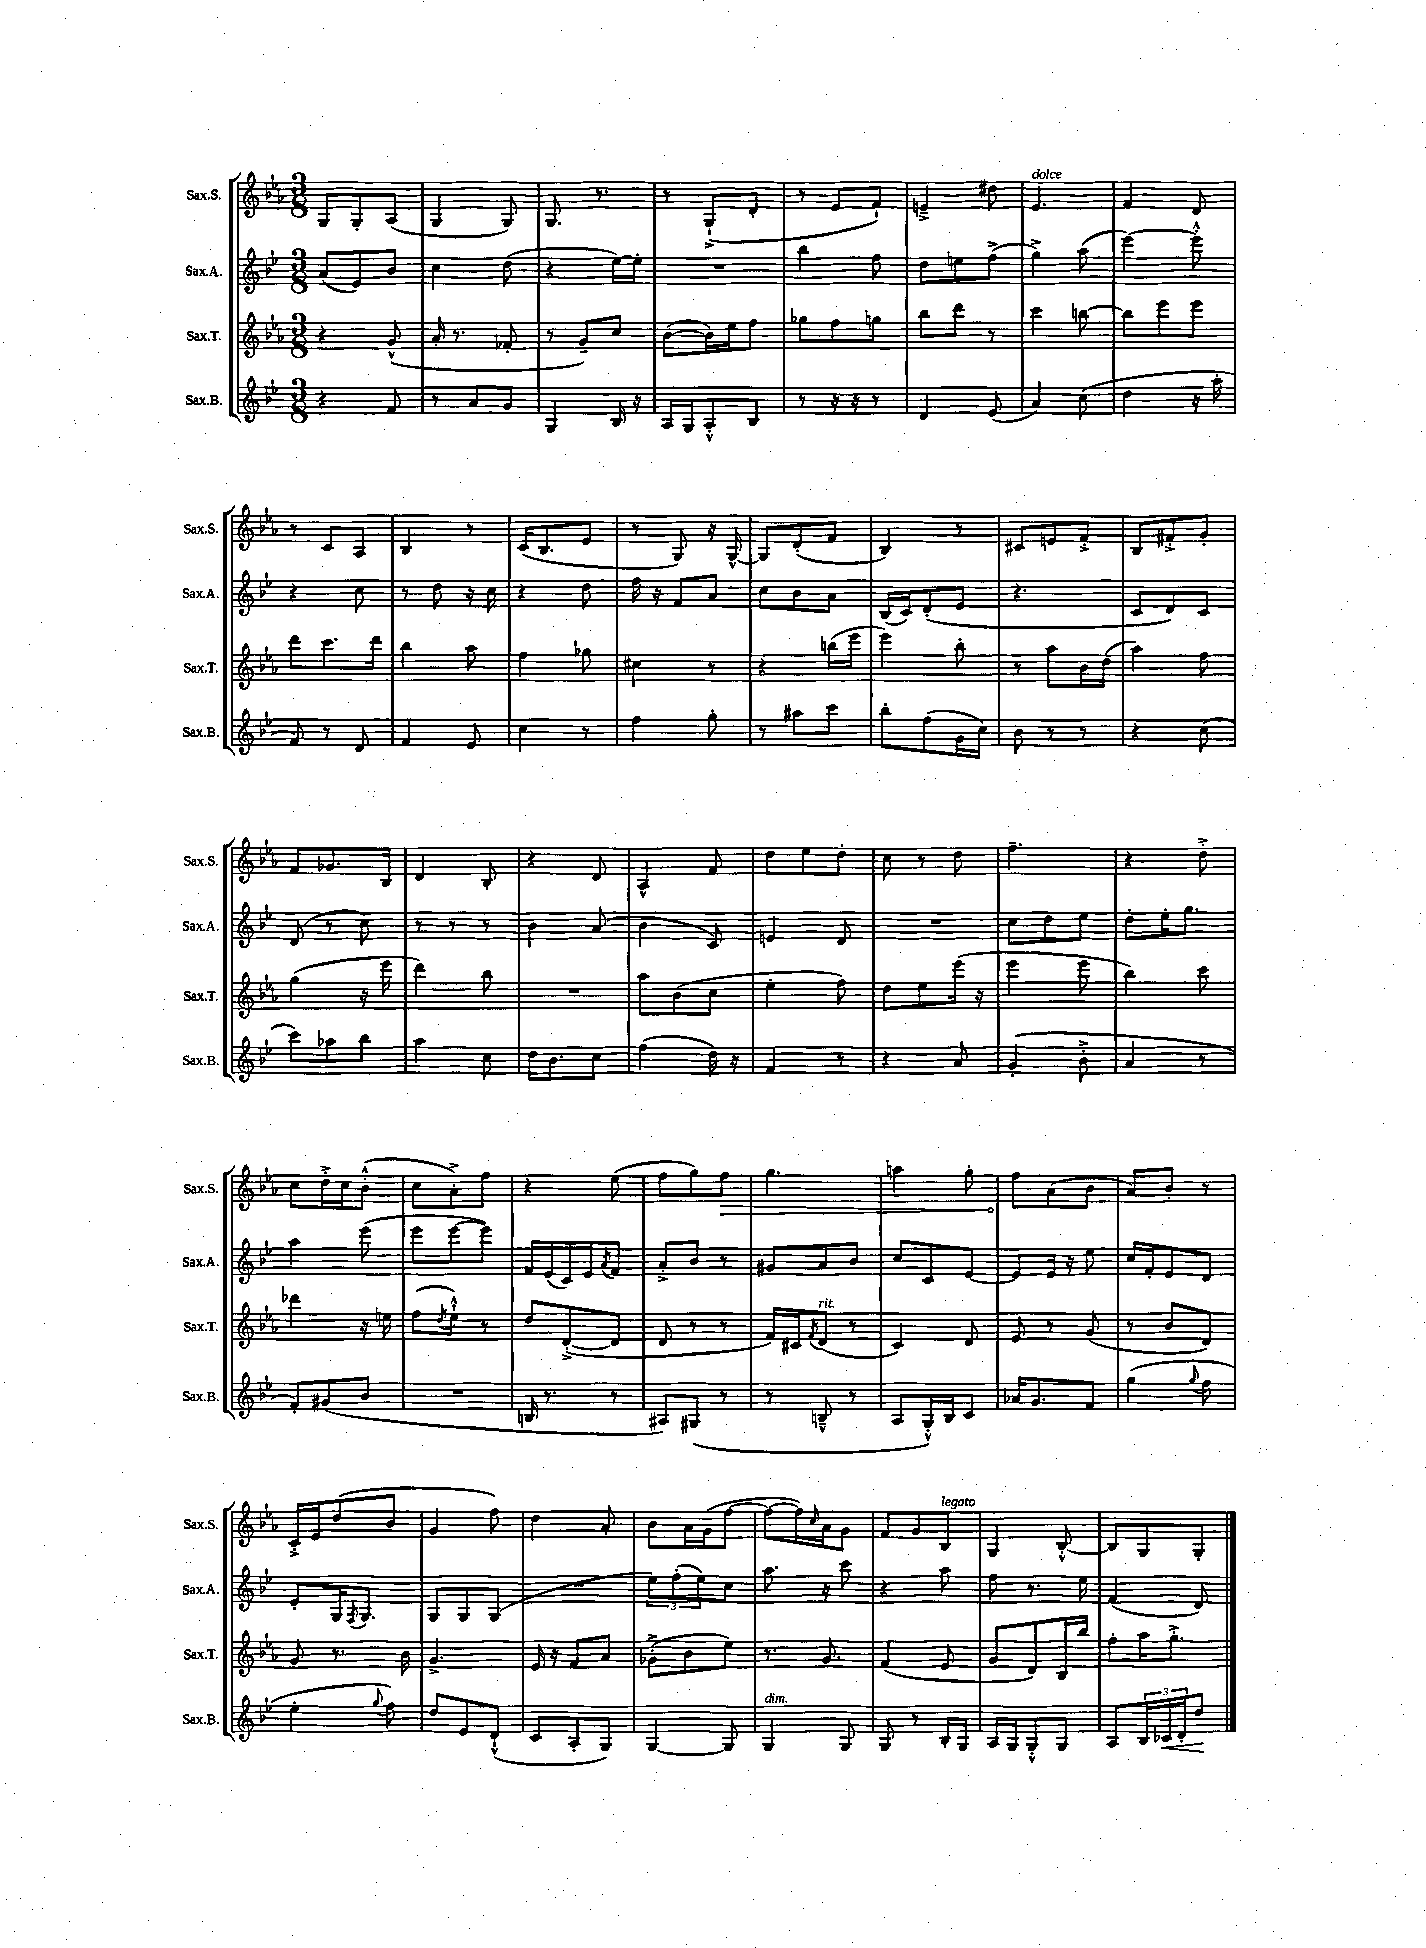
<<
\new StaffGroup <<
\new Staff = "s0" \with { instrumentName = "Sax.S." shortInstrumentName = "Sax.S." } {
    \clef treble \key ees \major \numericTimeSignature \time 3/8
    g8 g8-. aes8( |
    g4 g8) |
    g8. r8. |
    r8 g8-!->( d'8-. |
    r8 ees'8 f'8-!) |
    e'4---> dis''8 |
    ees'4.^\markup { \italic "dolce" } |
    f'4 d'8 |
    r8 c'8 aes8 |
    bes4 r8 |
    c'16( bes8. ees'8 |
    r8 g8) r16 g16~-^ |
    g8 d'8-.( f'8 |
    bes4) r8 |
    cis'8 e'8 f'8-.-> |
    bes8 fis'8-.-> g'8-. |
    f'8 ges'8. bes16 |
    d'4 bes8-. |
    r4 d'8 |
    aes4-^ f'8 |
    d''8 ees''8 d''8-. |
    c''8 r8 d''8 |
    f''4.-- |
    r4 d''8-.-> |
    c''8 d''16-.-> c''16 bes'8-.-^( |
    c''8 aes'8-.->) f''8 |
    r4 ees''8( |
    f''8 g''8) \once \override Hairpin.circled-tip = ##t f''8\> |
    g''4. |
    a''4 g''8-. |
    f''8\! aes'8( bes'8 |
    aes'8) bes'8-. r8 |
    c'16-.-> ees'16 d''8( bes'8 |
    g'4 f''8) |
    d''4 aes'8-. |
    bes'8 aes'16 g'16( f''8~ |
    f''8~ f''16) \grace { c''16 } aes'16 g'8 |
    f'8 g'8 bes8^\markup { \italic "legato" } |
    g4 bes8~-.-^ |
    bes8 g8 g8-. \bar "|." |
}
\new Staff = "s1" \with { instrumentName = "Sax.A." shortInstrumentName = "Sax.A." } {
    \clef treble \key bes \major \numericTimeSignature \time 3/8
    a'8( ees'8) bes'8 |
    c''4 d''8( |
    r4 ees''16~) ees''16-. |
    R4. |
    bes''4 f''8 |
    d''8 e''8 f''8->( |
    g''4->) a''8( |
    ees'''4~) ees'''8-.-^ |
    r4 c''8 |
    r8 d''8 r16 c''16 |
    r4 d''8 |
    f''16 r16 f'8 a'8 |
    c''8 bes'8 a'8 |
    bes16( c'16) d'8-.( ees'8 |
    r4. |
    c'8 d'8) c'8 |
    d'8( r8 c''8) |
    r8 r8 r8 |
    bes'4 a'8( |
    bes'4 c'8) |
    e'4 d'8 |
    R4. |
    c''8 d''8 ees''8 |
    d''8-. ees''16-. g''8. |
    a''4 ees'''8( |
    ees'''8 ees'''8~ ees'''8) |
    f'16 ees'16( c'16) ees'16 \acciaccatura { a'8 } f'8 |
    a'8-.-> bes'8 r8 |
    gis'8 a'8 bes'8 |
    c''8 c'8 ees'8~ |
    ees'8 ees'16 r16 ees''8 |
    c''16 f'16-. ees'8 d'8 |
    ees'8-. g16 \acciaccatura { f8 } g8. |
    g8 g8 g8( |
    R4. |
    \tuplet 3/2 { ees''8) f''8-.( ees''8) } c''8 |
    a''8. r16 c'''8 |
    r4 a''8 |
    f''8 r8. ees''16 |
    f'4( d'8) \bar "|." |
}
\new Staff = "s2" \with { instrumentName = "Sax.T." shortInstrumentName = "Sax.T." } {
    \clef treble \key ees \major \numericTimeSignature \time 3/8
    r4 g'8-^( |
    aes'16-. r8. fes'8-. |
    r8 g'8--) c''8 |
    bes'8~( bes'16) ees''16 f''8 |
    ges''8 f''8 g''8 |
    bes''8 d'''8 r8 |
    c'''4 b''8~ |
    b''8 ees'''8 ees'''8 |
    d'''8 c'''8. d'''16 |
    bes''4 aes''8 |
    f''4 ges''8 |
    cis''4 r8 |
    r4 b''16( ees'''16 |
    ees'''4) bes''8-. |
    r8 aes''8 bes'16 d''16( |
    aes''4) f''8 |
    g''4( r16 ees'''16 |
    d'''4) bes''8 |
    R4. |
    aes''8 bes'8( c''8 |
    ees''4-. f''8) |
    d''8 ees''8 ees'''16( r16 |
    ees'''4 ees'''8 |
    bes''4) c'''8 |
    des'''4 r16 e''16 |
    f''8( \acciaccatura { d''8 } ees''8-!-^) r8 |
    d''8 d'8~-.->( d'8 |
    d'8 r8 r8 |
    f'16) cis'16 \acciaccatura { f'8 } d'8^\markup { \italic "rit." }( r8 |
    c'4) d'8 |
    ees'8 r8 g'8( |
    r8 bes'8 d'8) |
    g'8 r8. bes'16 |
    g'4.-> |
    ees'16 r16 f'8 aes'8 |
    ges'8-.->( bes'8 ees''8) |
    r8. g'8. |
    f'4( ees'8 |
    g'8 d'8) bes16 bes''16 |
    f''8-. aes''16 g''8.-.-> \bar "|." |
}
\new Staff = "s3" \with { instrumentName = "Sax.B." shortInstrumentName = "Sax.B." } {
    \clef treble \key bes \major \numericTimeSignature \time 3/8
    r4 f'8 |
    r8 a'8 g'8 |
    g4 bes16 r16 |
    a16 g16 a8-.-^ bes8 |
    r8 r16 r16 r8 |
    d'4 ees'8( |
    a'4) c''8( |
    d''4 r16 a''16-. |
    f'8) r8 d'8 |
    f'4 ees'8 |
    c''4 r8 |
    f''4 g''8-. |
    r8 ais''8 c'''8 |
    bes''8-. f''8( g'16 c''16) |
    bes'8 r8 r8 |
    r4 c''8( |
    c'''8) aes''8 bes''8 |
    a''4 c''8 |
    d''16 bes'8. c''8 |
    f''4( d''16) r16 |
    f'4 r8 |
    r4 a'8 |
    g'4-.( bes'8-.-> |
    a'4 r8 |
    f'8-.) gis'8( bes'8 |
    R4. |
    b16 r8. r8 |
    ais8) gis8( r8 |
    r8 b8---^ r8 |
    a8 g16-.-^) bes16 c'8 |
    aes'16 g'8. f'8 |
    g''4( \appoggiatura { g''8 } f''8 |
    ees''4-. \appoggiatura { g''8 } f''8) |
    d''8 ees'8 d'8-!-^( |
    c'8 a8-. g8) |
    g4~ g8 |
    g4^\markup { \italic "dim." } g8 |
    g8 r8 bes16-. g16 |
    a16 g16 g8-.-^ g8 |
    a8 \tuplet 3/2 { bes16 ces'16\< d'16-. } d''8\! \bar "|." |
}
>>
>>
\layout { \context { \Score \remove "Bar_number_engraver" } }
